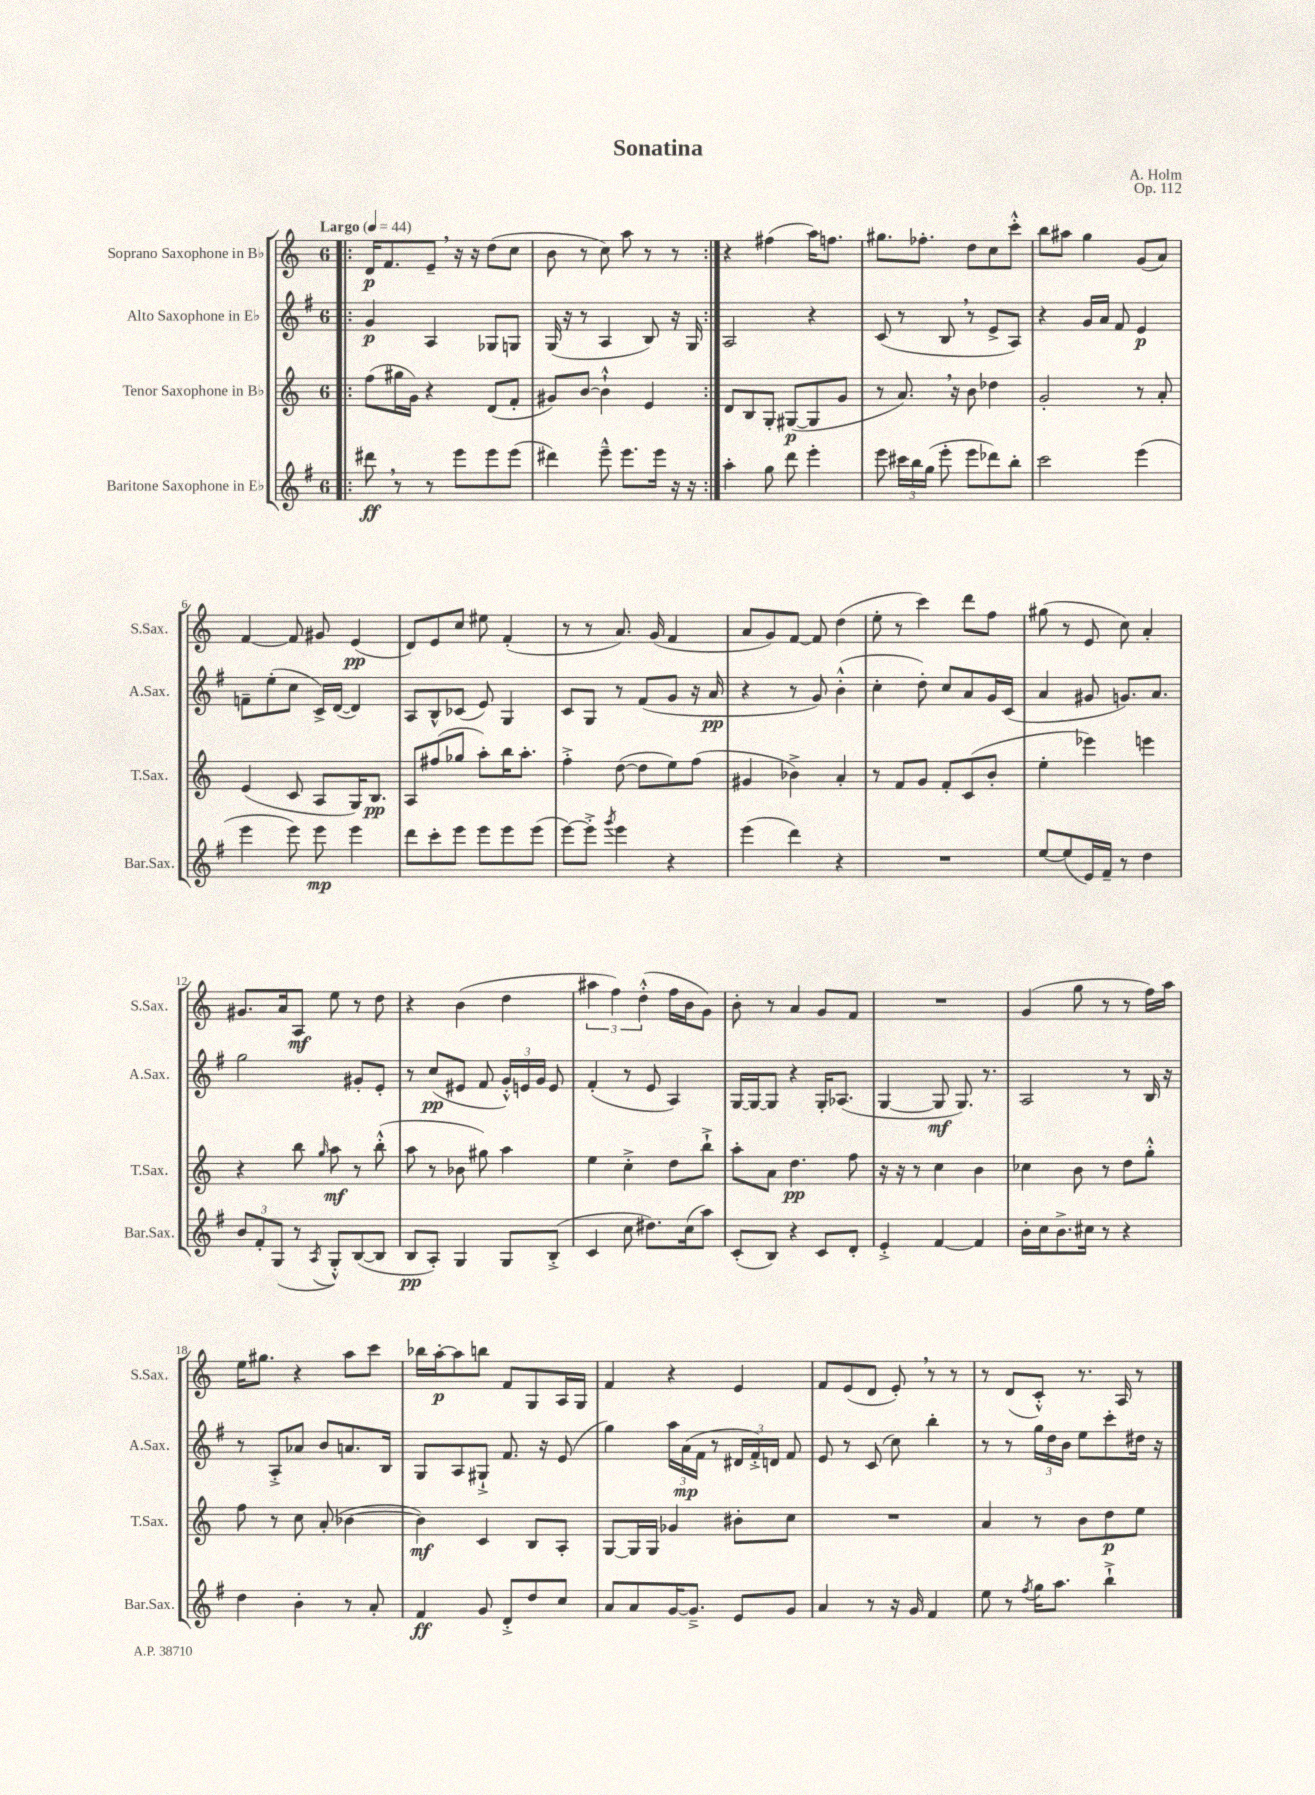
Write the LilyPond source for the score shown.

\header { title = "Sonatina" composer = "A. Holm" opus = "Op. 112" }
<<
\new StaffGroup <<
\new Staff = "s0" \with { instrumentName = "Soprano Saxophone in Bb" shortInstrumentName = "S.Sax." } {
    \clef treble \key c \major \once \override Staff.TimeSignature.style = #'single-digit \time 6/8 \tempo "Largo" 4 = 44
    \autoBeamOff \repeat volta 2 { \bar ".|:" d'16[\p f'8. e'8]-- \breathe r16 r16 d''8[( c''8] |
    b'8 r8 c''8) a''8 r8 r8 | }
    r4 fis''4( a''16[) f''8.] |
    gis''8.[ fes''8.]-. d''8[ c''8 c'''8]-.-^ |
    b''8[ ais''8] g''4 g'8[( a'8]) |
    f'4~ f'8 gis'8 e'4\pp( |
    d'8[) e'8 c''8] eis''8 f'4-.( |
    r8 r8 a'8.) g'16( f'4 |
    a'8[ g'8) f'8]~ f'8 d''4( |
    e''8-. r8 c'''4) d'''8[ f''8] |
    gis''8( r8 e'8 c''8) a'4-. |
    gis'8.[ a'16 a8]\mf e''8 r8 d''8 |
    r4 b'4( d''4 |
    \tuplet 3/2 { ais''4 f''4) d''4-.-^( } f''16[ b'16 g'8]) |
    b'8-. r8 a'4 g'8[ f'8] |
    R2. |
    g'4( g''8 r8 r8 f''16[) a''16] |
    e''16[ gis''8.] r4 a''8[ c'''8] |
    bes''16[ a''16~-.\p a''8 b''8] f'8[ g8 a16 g16] |
    f'4 r4 e'4 |
    f'8[ e'8( d'8] e'8-.) \breathe r8 r8 |
    r8 d'8[( c'8]-.-^) r8. a16 r8 \bar "|." |
}
\new Staff = "s1" \with { instrumentName = "Alto Saxophone in Eb" shortInstrumentName = "A.Sax." } {
    \clef treble \key g \major \once \override Staff.TimeSignature.style = #'single-digit \time 6/8
    \autoBeamOff \repeat volta 2 { \bar ".|:" g'4\p a4 ges8[ g8] |
    g16( r16 r8 a4 b8) r16 g16 | }
    a2 r4 |
    c'8( r8 b8 \breathe r8 e'8[-> a8]) |
    r4 g'16[ a'16] fis'8 e'4\p |
    f'8[-- e''8-.( c''8] c'16[->) d'16]~( d'4) |
    a8[ b8-^ ces'8]( e'8) g4 |
    c'8[ g8] r8 fis'8[( g'8] r16 a'16\pp |
    r4 r8 g'8) b'4-.-^( |
    c''4-. d''8-.) c''8[ a'8 g'16 c'16]( |
    a'4 gis'8 g'8.[) a'8.] |
    g''2 gis'8[-. e'8]-. |
    r8 c''8[\pp( eis'8] fis'8 \tuplet 3/2 { g'16[-.-^) e'16 g'16] } e'8 |
    fis'4-.( r8 e'8 a4) |
    g16[~ g16~ g8] r4 g16[-. aes8.]( |
    g4~ g8\mf g8.) r8. |
    a2 r8 b16 r16 |
    r8 a8[-.-> aes'8] b'8[ a'8. b16] |
    g8[ a8 gis8]-!-> fis'8. r16 e'8( |
    g''4) \tuplet 3/2 { a''16[ a'16\mp( fis'16] } r8 \tuplet 3/2 { dis'16[ fis'16-.->) d'16] } fis'8 |
    e'8 r8 c'8( c''8) b''4-. |
    r8 r8 \tuplet 3/2 { g''16[ d''16 b'16] } e''8[ c'''8-. dis''16] r16 \bar "|." |
}
\new Staff = "s2" \with { instrumentName = "Tenor Saxophone in Bb" shortInstrumentName = "T.Sax." } {
    \clef treble \key c \major \once \override Staff.TimeSignature.style = #'single-digit \time 6/8
    \autoBeamOff \repeat volta 2 { \bar ".|:" f''8[( gis''16 g'16]) r4 d'8[( f'8]-. |
    gis'8[) b'8]~ b'4-!-^ e'4 | }
    d'8[ b8 g8]-. gis8[~\p( gis8 g'8] |
    r8 a'8.) \breathe r16 b'8 des''4 |
    g'2-. r8 a'8-. |
    e'4( c'8 a8[ g16) b8.]\pp |
    a8[ fis''8( ges''8] a''8[-.) b''16 a''8.]-. |
    f''4-.-> d''8~( d''8[ e''8) f''8]( |
    gis'4 bes'4->) a'4-. |
    r8 f'8[ g'8] f'8[-. c'8( b'8]-. |
    e''4-. ees'''4) e'''4 |
    r4 b''8 \grace { g''16 } a''8\mf r8 b''8-.-^( |
    a''8 r8 bes'8 gis''8) a''4 |
    e''4 c''4-.-> d''8[ b''8]-!-> |
    a''8[-. a'8] d''4.\pp f''8 |
    r16 r16 r8 c''4 b'4 |
    ces''4 b'8 r8 d''8[ g''8]-.-^ |
    f''8 r8 c''8 a'8-.( bes'4~ |
    bes'4\mf) c'4 b8[ a8]-. |
    g8[~ g16 g16] ges'4 bis'8[-. c''8] |
    R2. |
    a'4 r8 b'8[ d''8\p e''8] \bar "|." |
}
\new Staff = "s3" \with { instrumentName = "Baritone Saxophone in Eb" shortInstrumentName = "Bar.Sax." } {
    \clef treble \key g \major \once \override Staff.TimeSignature.style = #'single-digit \time 6/8
    \autoBeamOff \repeat volta 2 { \bar ".|:" dis'''8\ff \breathe r8 r8 e'''8[ e'''8 e'''8]( |
    dis'''4) e'''8---^ e'''8.[ e'''16] r16 r16 | }
    a''4-. g''8 d'''8 e'''4-. |
    e'''8 \tuplet 3/2 { cis'''16[ b''16 g''16]( } e'''8-. e'''8[ des'''8) b''8]-. |
    c'''2 e'''4( |
    e'''4 e'''8) e'''8\mp e'''4 |
    d'''8[ c'''8-. e'''8] e'''8[ e'''8 e'''8]( |
    e'''8[~) e'''8]-.-> \acciaccatura { g'''8 } e'''4 r4 |
    e'''4( d'''4) r4 |
    R2. |
    e''8[~ e''8( e'16) fis'16]-- r8 d''4 |
    \tuplet 3/2 { b'8[ fis'8-. g8]( } r8 \acciaccatura { a8 } g8[-.-^) b8~( b8] |
    b8[\pp a8]-.) g4 g8[ b8]-.->( |
    c'4 c''8 dis''8.[) c''16( a''8]) |
    c'8[-.( b8]) r4 c'8[ d'8]-. |
    e'4-.-> fis'4~ fis'4 |
    b'16[-. c''16 b'8.-> cis''16] r8 r4 |
    d''4 b'4-. r8 a'8-. |
    fis'4\ff g'8 d'8[-.-> d''8 c''8] |
    a'8[ a'8 g'16~ g'8.]---> e'8[ g'8] |
    a'4 r8 r16 g'16 fis'4 |
    e''8 r8 \acciaccatura { fis''8 } g''16[ a''8.] b''4-!-> \bar "|." |
}
>>
>>
